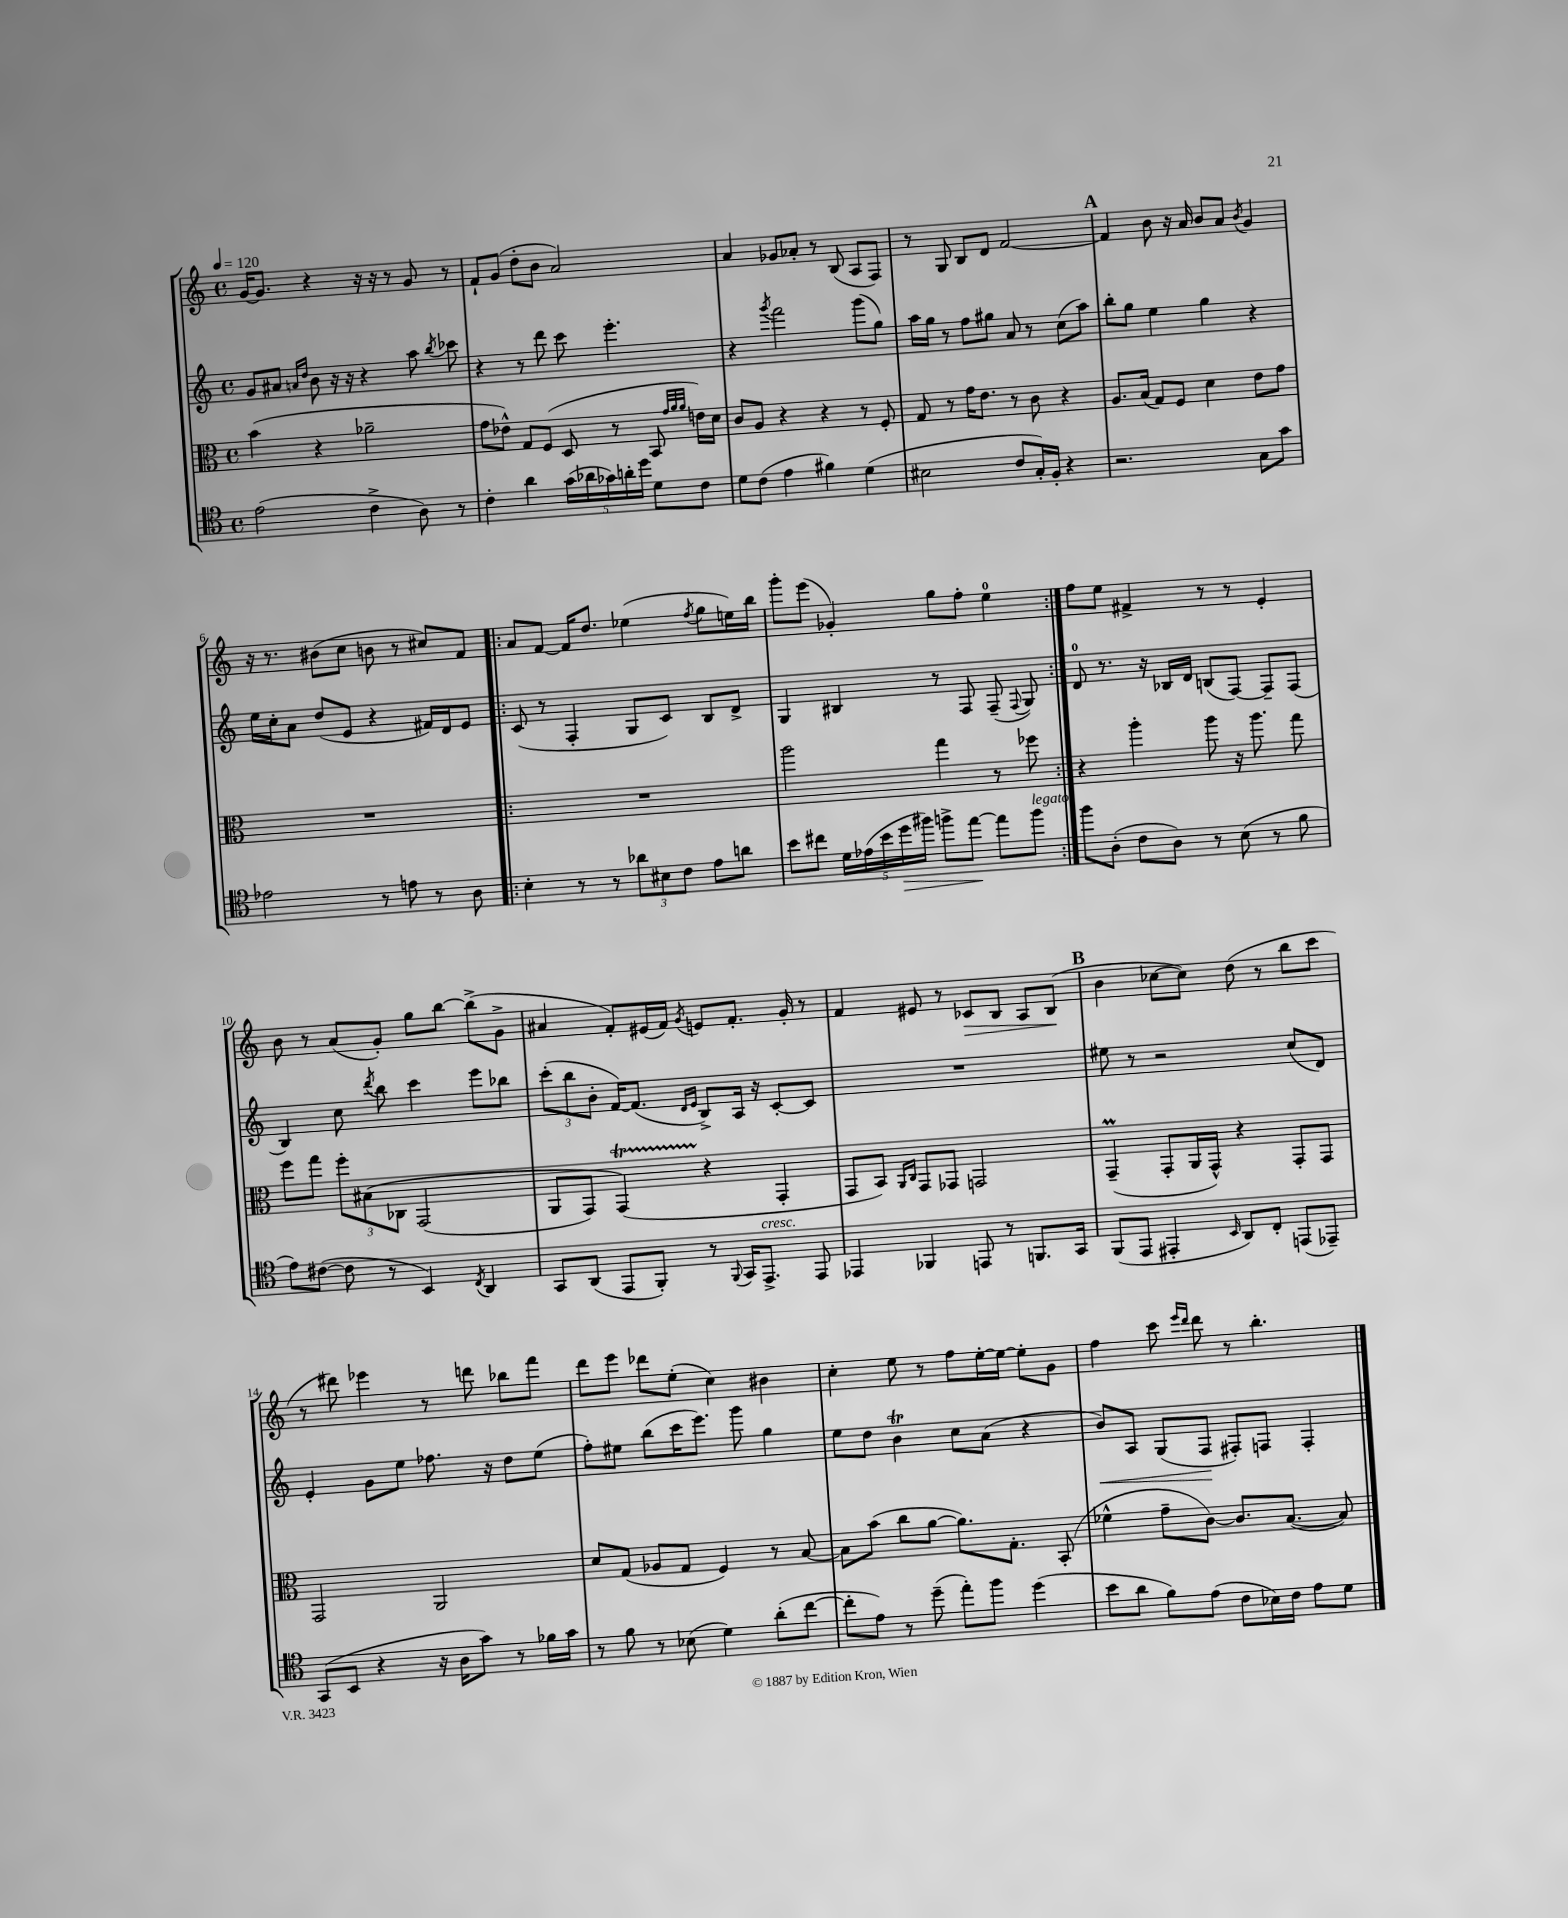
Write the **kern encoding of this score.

**kern	**dynam	**kern	**kern	**dynam	**kern	**dynam
*part4	*part4	*part3	*part2	*part2	*part1	*part1
*staff4	*staff4	*staff3	*staff2	*staff2	*staff1	*staff1
*clefC4	*	*clefC3	*clefG2	*	*clefG2	*
*k[]	*	*k[]	*k[]	*	*k[]	*
*M4/4	*	*M4/4	*M4/4	*	*M4/4	*
*met(c)	*	*met(c)	*met(c)	*	*met(c)	*
*MM120	*	*MM120	*MM120	*	*MM120	*
=1	=1	=1	=1	=1	=1	=1
(2e\	.	(4b\	8g/L	.	[16g/KL	.
.	.	.	.	.	8.g/J]	.
.	.	.	8a#X/J	.	.	.
.	.	.	16qqan/LL	.	.	.
.	.	.	16qqdd/JJ	.	.	.
.	.	4r	8b\	.	4r	.
.	.	.	16r	.	.	.
.	.	.	16r	.	.	.
4c^\	.	2a-X~\	4r	.	16r	.
.	.	.	.	.	16r	.
.	.	.	.	.	8r	.
8A\)	.	.	8aa\	.	8g/	.
.	.	.	8qbb/	.	.	.
8r	.	.	8ccc-X\	.	8r	.
=2	=2	=2	=2	=2	=2	=2
4c'\	.	8g\L	4r	.	8f`/L	.
.	.	8e-X^^\J)	.	.	(8g/J	.
4a\	.	8G/L	8r	.	8dd'\L	.
.	.	(8F/J	8ddd\	.	8b\J	.
(20g\LL	.	8D/	8ccc\	.	2a/)	.
20a-X\	.	.	.	.	.	.
20g-X\)	.	.	.	.	.	.
.	.	8r	4.eee'\	.	.	.
20an'\	.	.	.	.	.	.
20dd\JJ	.	.	.	.	.	.
8d\L	.	8BB/	.	.	.	.
.	.	32qqg/LLL	.	.	.	.
.	.	32qqa/	.	.	.	.
.	.	32qqa/JJJ	.	.	.	.
8c\J	.	16en\LL)	.	.	.	.
.	.	16d\JJ	.	.	.	.
=3	=3	=3	=3	=3	=3	=3
8d\L	.	8c/L	4r	.	4a/	.
(8c\J	.	8A/J	.	.	.	.
.	.	.	8qggg/	.	.	.
4e\	.	4r	2fff\	.	8g-X/L	.
.	.	.	.	.	8a-X'/J	.
4f#X\)	.	4r	.	.	8r	.
.	.	.	.	.	(8B/	.
(4d\	.	8r	(8ggg\L	.	8A/L	.
.	.	8F'/	8gg\J)	.	8F/J)	.
=4	=4	=4	=4	=4	=4	=4
2B#X\	.	8G/	16aa\LL	.	8r	.
.	.	.	16gg\JJ	.	.	.
.	.	8r	8r	.	8G/	.
.	.	16g\KL	8ff\L	.	8B/L	.
.	.	8.e\J	.	.	.	.
.	.	.	8gg#X\J	.	8d/J	.
8c/L	.	8r	8a/	.	[2f/	.
16G'/L)	.	8c\	8r	.	.	.
16F'/JJ	.	.	.	.	.	.
4r	.	4r	(8cc\L	.	.	.
.	.	.	8aa\J)	.	.	.
!!LO:REH:place=s1:t=A
=5	=5	=5	=5	=5	=5	=5
2.r	.	8.A/L	8bb'\L	.	4f/]	.
.	.	.	8gg\J	.	.	.
.	.	(16B/Jk	.	.	.	.
.	.	8G/L)	4ee\	.	8b\	.
.	.	8F/J	.	.	16r	.
.	.	.	.	.	16a/	.
.	.	4d\	4gg\	.	8b/L	.
.	.	.	.	.	8a/J	.
.	.	.	.	.	8qb/	.
8G\L	.	8e\L	4r	.	4g/	.
8g\J	.	8g\J	.	.	.	.
!!LO:LB:g=z
=6	=6	=6	=6	=6	=6	=6
2e-X\	.	1r	16ee\LL	.	16r	.
.	.	.	16cc'\J	.	8.r	.
.	.	.	8a\J	.	.	.
.	.	.	(8dd/L	.	(8b#X\L	.
.	.	.	8e/J	.	8cc\J	.
8r	.	.	4r	.	8bn\	.
8en\	.	.	.	.	8r	.
8r	.	.	16f#X/LL)	.	8cc#X/L)	.
.	.	.	16d/J	.	.	.
8A\	.	.	8e/J	.	8f/J	.
=7!|:	=7!|:	=7!|:	=7!|:	=7!|:	=7!|:	=7!|:
4B'\	.	1r	(8c/	.	8a/L	.
.	.	.	8r	.	[8f/J	.
8r	.	.	4F'/	.	16f/KL]	.
.	.	.	.	.	8.dd/J	.
8r	.	.	.	.	.	.
12a-X\L	.	.	8G/L	.	(4ee-X\	.
12B#X\	.	.	.	.	.	.
.	.	.	8c/J)	.	.	.
12c\J	.	.	.	.	.	.
.	.	.	.	.	8qff/	.
8e\L	.	.	8B/L	.	8gg\L	.
8an\J	.	.	8d^/J	.	16een\L)	.
.	.	.	.	.	16bb\JJ	.
=8	=8	=8	=8	=8	=8	=8
8b\L	.	2aa\	4G/	.	8ggg'\L	.
8cc#X\J	.	.	.	.	(8eee\J	.
20d\LL	.	.	4B#X/	.	4g-X'/)	.
(20e-X\	.	.	.	.	.	.
20b\	.	.	.	.	.	.
!	!LO:HP:b	!	!	!	!	!
20dd\	>	.	.	.	.	.
20ff#X\JJ)	.	.	.	.	.	.
8ffn^\L	.	4gg\	8r	.	8gg\L	.
[8ee\J	.	.	8F/	.	8ff'\J	.
8ee\L]	]	8r	(8F~/	.	4ee\	.
.	.	.	8qqF/	.	.	.
!LO:TX:a:i:t=legato	!	!	!	!	!	!
8ff\J	.	8ff-X\	8G/)	.	.	.
=9:|!	=9:|!	=9:|!	=9:|!	=9:|!	=9:|!	=9:|!
8ff\L	.	4r	8d/	.	8ff\L	.
(8A'\J	.	.	8.r	.	8ee\J	.
8c\L	.	4aa'\	.	.	4f#X^/	.
.	.	.	16r	.	.	.
8A\J)	.	.	16B-X/LL	.	.	.
.	.	.	16d/JJ	.	.	.
8r	.	8aa\	(8Bn/L	.	8r	.
(8B\	.	16r	[8F/J)	.	8r	.
.	.	8.aa\	.	.	.	.
8r	.	.	8F~/L]	.	4e'/	.
8f\	.	8gg\	(8F/J	.	.	.
!!LO:LB:g=z
=10	=10	=10	=10	=10	=10	=10
8e\L)	.	8ff\L	4B/)	.	8b\	.
([8c#X\J	.	8gg\J	.	.	8r	.
8c#\]	.	12ff'\L	8cc\	.	(8a/L	.
.	.	(12B#X\	.	.	.	.
.	.	.	8qddd/	.	.	.
8r	.	.	8bb\	.	8g'/J)	.
.	.	12C-X\J	.	.	.	.
4BB/)	.	(2GG/	4ccc\	.	8gg\L	.
.	.	.	.	.	[8bb\J	.
8qC/	.	.	.	.	.	.
4AA/	.	.	8eee\L	.	(8bb^\L]	.
.	.	.	8bb-X\J	.	8g^\J	.
=11	=11	=11	=11	=11	=11	=11
8GG/L	.	8AA/L	(12ccc'\L	.	4a#X/	.
.	.	.	12bb\	.	.	.
(8AA/J	.	8GG/J)	.	.	.	.
.	.	.	12b'\J	.	.	.
8EE/L	.	(4GGT/)	[16f/KL)	.	8f'/L)	.
.	.	.	(8.f/J]	.	.	.
8FF'/J)	.	.	.	.	(16e#X/L	.
.	.	.	.	.	16f/JJ)	.
.	.	.	16qqd/LL	.	.	.
.	.	.	16qqe/JJ	.	8qg/	.
8r	.	4r	8B^/L)	.	8en/L	.
8qqFF/	.	.	.	.	.	.
16GG/KL	.	.	16A/Jk	.	8.f'/J	.
!LO:TX:a:i:t=cresc.	!	!	!	!	!	!
8.EE^/J	.	.	16r	.	.	.
.	.	4GG'/	[8c'/L	.	.	.
.	.	.	.	.	16g'/	.
8EE/	.	.	8c/J]	.	8r	.
=12	=12	=12	=12	=12	=12	=12
4EE-X/	.	8GG/L	1r	.	4f/	.
.	.	8BB/J)	.	.	.	.
.	.	16qqAA/LL	.	.	.	.
.	.	16qqC/JJ	.	.	.	.
4FF-X/	.	8GG/L	.	.	8e#X/	.
.	.	8GG-X/J	.	.	8r	.
!	!	!	!	!	!	!LO:HP:b
8EEn/	.	2GGn/	.	.	8c-X/L	>
8r	.	.	.	.	8B/J	.
8.FFn/L	.	.	.	.	8A/L	.
.	.	.	.	.	(8B/J	.
16GG/Jk	.	.	.	.	.	.
.	.	.	.	.	.	]
!!LO:REH:place=s1:t=B
=13	=13	=13	=13	=13	=13	=13
(8FF/L	.	(4GGM~/	8ee#X\	.	4b\	.
8EE/J	.	.	8r	.	.	.
4EE#X'/	.	8GG'/L	2r	.	[8cc-X\L	.
.	.	16AA/L	.	.	8cc-\J])	.
.	.	16GG^^/JJ)	.	.	.	.
16qqBB/	.	.	.	.	.	.
8AA/L)	.	4r	.	.	(8dd\	.
8C'/J	.	.	.	.	8r	.
(8EEn/L	.	8GG'/L	(8cc/L	.	8bb\L	.
8EE-X~/J)	.	8GG/J	8d/J)	.	8ccc\J	.
!!LO:LB:g=z
=14	=14	=14	=14	=14	=14	=14
(8GG/L	.	2GG/	4e'/	.	8r	.
8BB/J	.	.	.	.	8ddd#X\)	.
4r	.	.	8g\L	.	4eee-X\	.
.	.	.	8ee\J	.	.	.
16r	.	2AA/	8.ff-X\	.	8r	.
16A\KL	.	.	.	.	.	.
8g\J)	.	.	.	.	8dddn\	.
.	.	.	16r	.	.	.
8r	.	.	8dd\L	.	8bb-X\L	.
16f-X\LL	.	.	(8ee\J	.	8fff\J	.
16g\JJ	.	.	.	.	.	.
=15	=15	=15	=15	=15	=15	=15
8r	.	8d/L	8ff'\L)	.	8ddd\L	.
8f\	.	(8G/J	8ee#X\J	.	8eee\J	.
8r	.	8A-X/L	(8bb\L	.	8ddd-X\L	.
(8B-X\	.	8G/J	16ccc\K	.	(8ee'\J	.
.	.	.	8.eee\J)	.	.	.
4d\)	.	4F/)	.	.	4cc\)	.
.	.	.	8ggg\	.	.	.
(8a'\L	.	8r	4gg\	.	4b#X\	.
[8cc\J	.	[8B/	.	.	.	.
=16	=16	=16	=16	=16	=16	=16
8cc'\L]	.	8B\L]	8ee\L	.	4cc'\	.
8e\J)	.	(8b\J	8dd\J	.	.	.
8r	.	8cc\L	4bt\	.	8ee\	.
(8dd~\	.	[8a\J	.	.	8r	.
8ee'\L)	.	8.a\L])	8cc\L	.	8ff\L	.
8ff\J	.	.	(8a\J	.	[16ee'\L	.
.	.	8.G'\J	.	.	16ee\JJ_	.
(4dd\	.	.	4r	.	8ee'\L]	.
.	.	(8BB'/	.	.	8g\J	.
=17	=17	=17	=17	=17	=17	=17
!	!	!	!	!LO:HP:b	!	!
8b\L	.	4f-X^^\	8b/L)	<	4ff\	.
8a\J	.	.	8A/J	.	.	.
8f\L)	.	8g~\L	(8G/L	.	8ccc\	.
.	.	.	.	.	16qqeee/LL	.
.	.	.	.	.	16qqddd/JJ	.
(8e\J	.	[8c\J)	8F/J	.	8ddd\	.
8c\L	.	8.c/L]	8F#X'/L)	[	8r	.
16B-X\L)	.	.	8Fn/J	.	4.bb'\	.
16c\JJ	.	([8.B/J	.	.	.	.
8e\L	.	.	4F'/	.	.	.
8d\J	.	8B/])	.	.	.	.
==	==	==	==	==	==	==
*-	*-	*-	*-	*-	*-	*-
